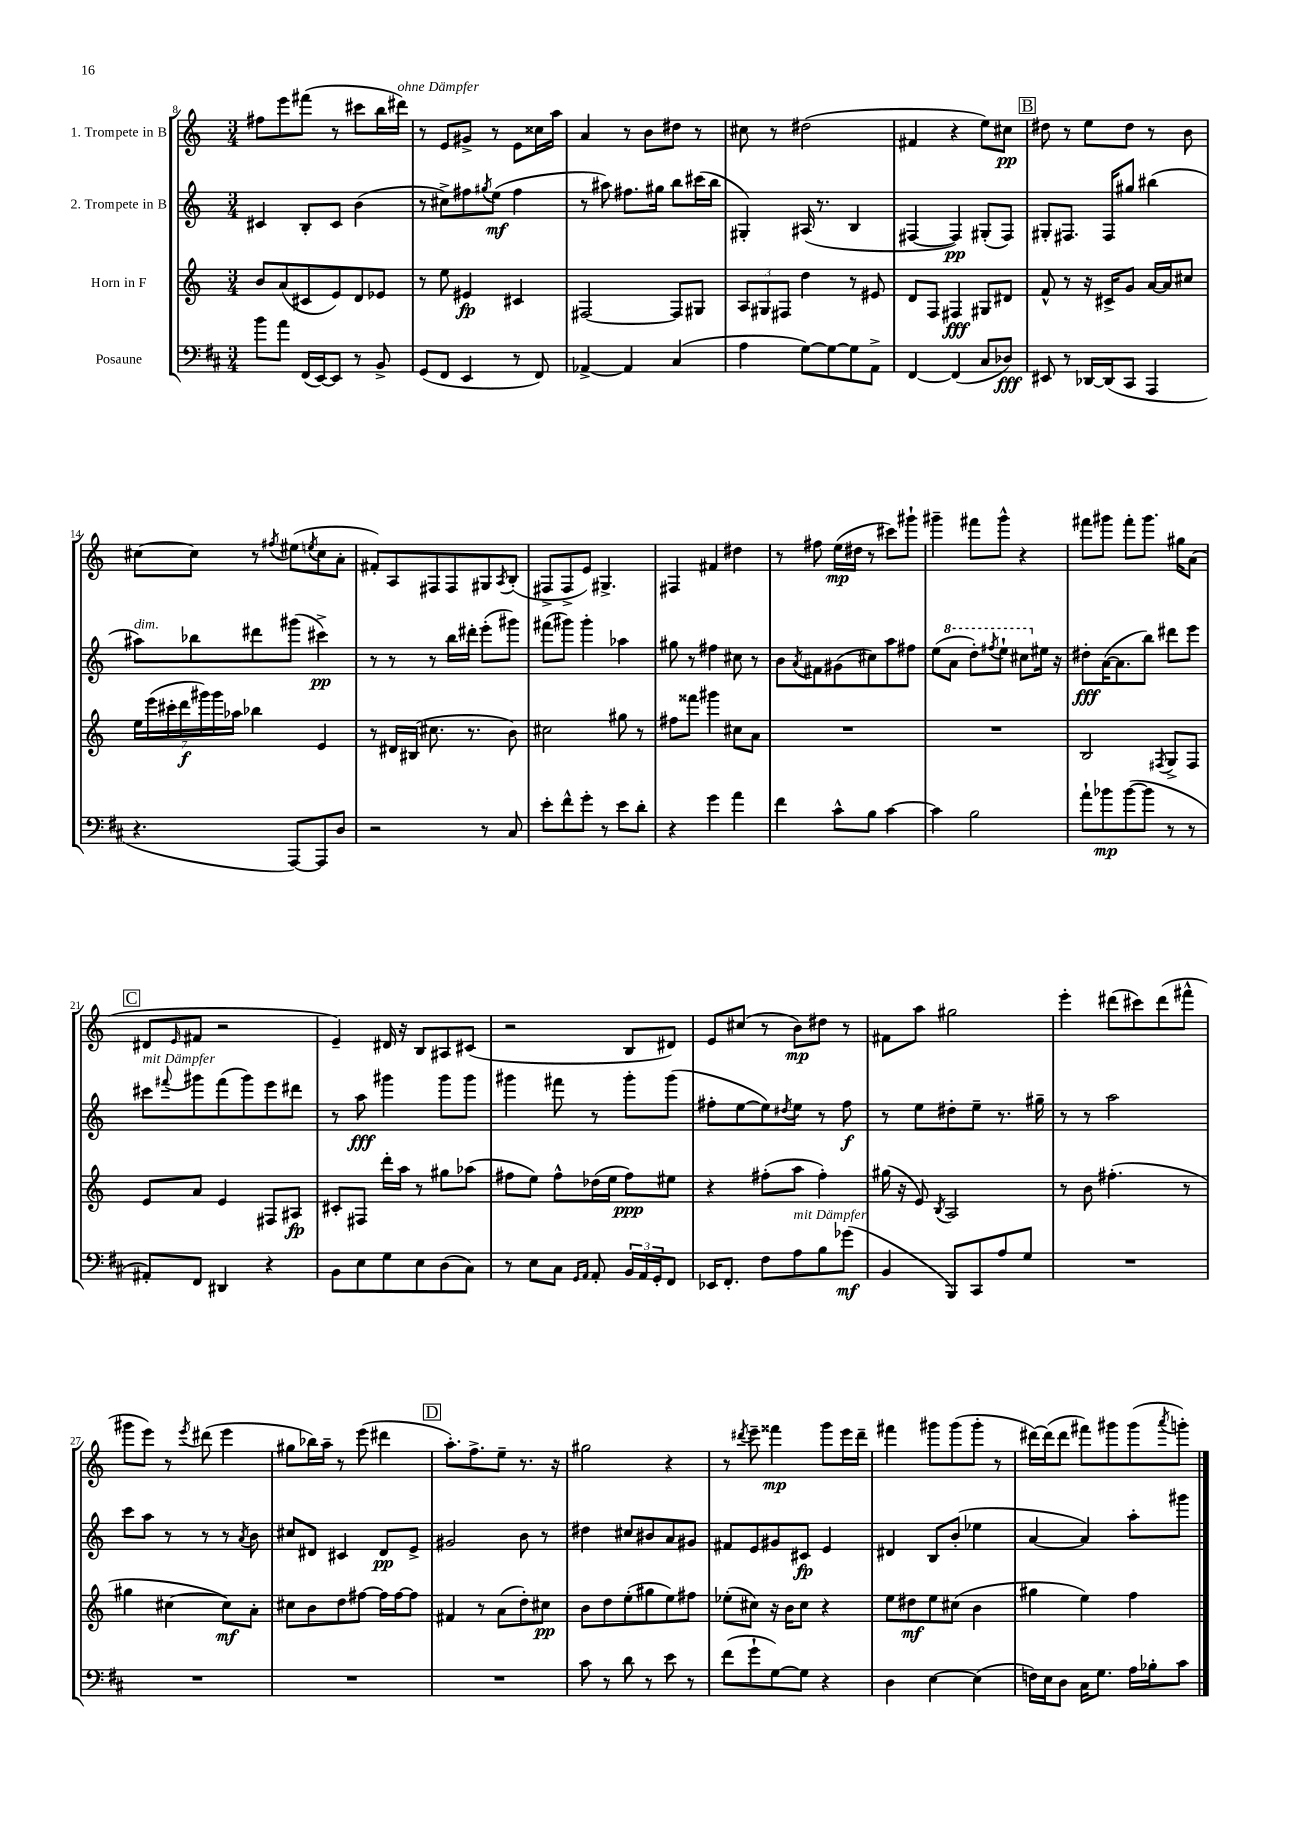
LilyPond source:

<<
\new StaffGroup <<
\new Staff = "s0" \with { instrumentName = "1. Trompete in B" } {
    \clef treble \key c \major \numericTimeSignature \time 3/4
    fis''8 e'''8 fis'''8( r8 cis'''8 b''16 dis'''16^\markup { \italic "ohne Dämpfer" }) |
    r8 e'8 gis'8-> r8 e'8 cisis''16 a''16 |
    a'4 r8 b'8 dis''8 r8 |
    cis''8 r8 dis''2( |
    fis'4 r4 e''8) cis''8\pp |
    \mark \markup { \box "B" } dis''8 r8 e''8 dis''8 r8 b'8 |
    cis''8~ cis''8 r8 \acciaccatura { fis''8 } eis''8( \acciaccatura { e''8 } cis''8 a'8-. |
    fis'8-.) a8 fis8 fis8 gis8 \acciaccatura { a8 } b8-.( |
    fis8-> fis8-> e'8) gis4.-> |
    fis4 fis'4 dis''4 |
    r8 fis''8 e''16\mp( dis''16 r8 cis'''8) gis'''8-! |
    gis'''4-- fis'''8 gis'''8-^ r4 |
    fis'''8 gis'''8 fis'''8-. gis'''8. gis''16 a'8( |
    \mark \markup { \box "C" } dis'8 \grace { e'16 } fis'8 r2 |
    e'4--) dis'16 r16 b8 ais8 cis'8( |
    r2 b8 dis'8) |
    e'8 cis''8( r8 b'8\mp) dis''8 r8 |
    fis'8 a''8 gis''2 |
    e'''4-. dis'''8( cis'''8) dis'''8( fis'''8-^ |
    gis'''8 e'''8) r8 \acciaccatura { e'''8 } dis'''8( e'''4 |
    gis''8 bes''16) a''16-- r8 e'''8( dis'''4 |
    \mark \markup { \box "D" } a''8.-.) f''8.-> e''8-- r8. r16 |
    gis''2 r4 |
    r8 \acciaccatura { dis'''8 } e'''8-- fisis'''4\mp g'''8 e'''16 dis'''16-- |
    fis'''4 gis'''8 gis'''8( gis'''8-. r8 |
    dis'''16~) dis'''16( dis'''8 fis'''8) gis'''8 gis'''8( \acciaccatura { a'''8 } g'''8-.) \bar "|." |
}
\new Staff = "s1" \with { instrumentName = "2. Trompete in B" } {
    \clef treble \key c \major \numericTimeSignature \time 3/4
    cis'4 b8-. cis'8 b'4( |
    r8 cis''8->) fis''8 \acciaccatura { gis''8 } e''8\mf( fis''4 |
    r8 ais''8) fis''8. gis''16 b''8 cis'''16( b''16 |
    gis4-.) ais16( r8. b4 |
    fis4~ fis4\pp) gis8-.( fis8) |
    \mark \markup { \box "B" } gis8-. fis8. fis16 gis''8 bis''4( |
    ais''8^\markup { \italic "dim." }) bes''8 dis'''8 gis'''8( cis'''4->\pp) |
    r8 r8 r8 b''16 dis'''16-. e'''8-.( gis'''8) |
    fis'''8( gis'''8) gis'''4-. aes''4 |
    gis''8 r8 fis''4 cis''8 r8 |
    b'8 \acciaccatura { a'8 } fis'8 gis'8( cis''8) a''8 fis''8 |
    e''8( \ottava #1 a''8 d'''8-.) \acciaccatura { fis'''8 } e'''8-! cis'''8 \ottava #0 eis''16 r16 |
    dis''8-.\fff a'16~( a'8. b''8) dis'''8 e'''8 |
    \mark \markup { \box "C" } cis'''8^\markup { \italic "mit Dämpfer" } \appoggiatura { fis'''8 } gis'''8 fis'''8( gis'''8) e'''8 dis'''8 |
    r8 a''8\fff gis'''4 gis'''8 gis'''8 |
    gis'''4 fis'''8 r8 gis'''8-. gis'''8( |
    fis''8-. e''8~ e''8) \acciaccatura { dis''8 } e''8 r8 fis''8\f |
    r8 e''8 dis''8-. e''8-- r8. gis''16-- |
    r8 r8 a''2 |
    c'''8 a''8 r8 r8 r8 \acciaccatura { a'8 } b'8 |
    cis''8 dis'8 cis'4 dis'8\pp e'8-> |
    \mark \markup { \box "D" } gis'2 b'8 r8 |
    dis''4 cis''8 bis'8 a'8 gis'8 |
    fis'8 e'8 gis'8 cis'8\fp e'4 |
    dis'4 b8 b'8-.( ees''4 |
    a'4~ a'4) a''8-. gis'''8 \bar "|." |
}
\new Staff = "s2" \with { instrumentName = "Horn in F" } {
    \clef treble \key c \major \numericTimeSignature \time 3/4
    b'8 a'8( cis'8 e'8) d'8 ees'8 |
    r8 e''8 eis'4\fp cis'4 |
    fis2~ fis8 gis8 |
    \tuplet 3/2 { a8 gis8 fis8 } d''4 r8 eis'8 |
    d'8 f8 fis4\fff gis8 dis'8 |
    \mark \markup { \box "B" } f'8-^ r8 r16 cis'16-> g'8 a'16~ a'16 cis''8 |
    \tuplet 7/4 { e''16 e'''16( cis'''16-. d'''16\f gis'''16) gis'''16 aes''16 } bes''4 e'4 |
    r8 dis'16 bis16( cis''8. r8. b'8) |
    cis''2 gis''8 r8 |
    fis''8 fisis'''8 gis'''4 cis''8 a'8 |
    R2. |
    R2. |
    b2 \acciaccatura { fis8 } g8-> fis8 |
    \mark \markup { \box "C" } e'8 a'8 e'4 fis8 ais8\fp |
    cis'8-. fis8 d'''16-. a''16 r8 gis''8 aes''8( |
    fis''8 e''8) fis''8-^ des''16( e''16 fis''8\ppp) eis''8 |
    r4 fis''8-.( a''8 fis''4-.) |
    gis''16( r16 e'8) \acciaccatura { b8 } a2 |
    r8 b'8 fis''4.-.( r8 |
    gis''4 cis''4~ cis''8\mf) a'8-. |
    cis''8 b'8 d''8 fis''8~ fis''16 fis''16~ fis''8 |
    \mark \markup { \box "D" } fis'4 r8 a'8( d''8-.) cis''8\pp |
    b'8 d''8 e''8-.( gis''8 e''8) fis''8 |
    ees''8-.( cis''8) r16 b'16 cis''8 r4 |
    e''8 dis''8\mf e''8 cis''8( b'4 |
    gis''4 e''4) f''4 \bar "|." |
}
\new Staff = "s3" \with { instrumentName = "Posaune" } {
    \clef bass \key d \major \numericTimeSignature \time 3/4
    b'8 a'8 fis,16( e,16~) e,8 r8 b,8-> |
    g,8( fis,8 e,4 r8 fis,8) |
    aes,4~-> aes,4 cis4( |
    a4 g8~) g8~ g8 a,8-> |
    fis,4~ fis,4( cis8 des8\fff) |
    \mark \markup { \box "B" } eis,8 r8 des,16~ des,16( cis,8 a,,4 |
    r4. a,,8~) a,,8 d8 |
    r2 r8 cis8 |
    e'8-. fis'8-^ g'8-. r8 e'8 d'8-. |
    r4 g'4 a'4 |
    fis'4 cis'8-^ b8 cis'4~ |
    cis'4 b2 |
    a'8-! bes'8\mp bes'8~( bes'8 r8 r8 |
    \mark \markup { \box "C" } ais,8-.) fis,8 dis,4 r4 |
    b,8 e8 g8 e8 d8( cis8) |
    r8 e8 cis8 \grace { g,16 a,16 } a,8-. \tuplet 3/2 { b,16 a,16 g,16-. } fis,8 |
    ees,16 fis,8.-. fis8 a8^\markup { \italic "mit Dämpfer" } b8 ges'8\mf( |
    b,4 b,,8) cis,8 a8 g8 |
    R2. |
    R2. |
    R2. |
    \mark \markup { \box "D" } R2. |
    cis'8 r8 d'8 r8 e'8 r8 |
    fis'8( g'8-! g8~) g8 r4 |
    d4 e4~ e4( |
    f16) e16 d8 cis16 g8. a16 bes16-. cis'8 \bar "|." |
}
>>
>>
\layout { \context { \Score currentBarNumber = #8 } }
